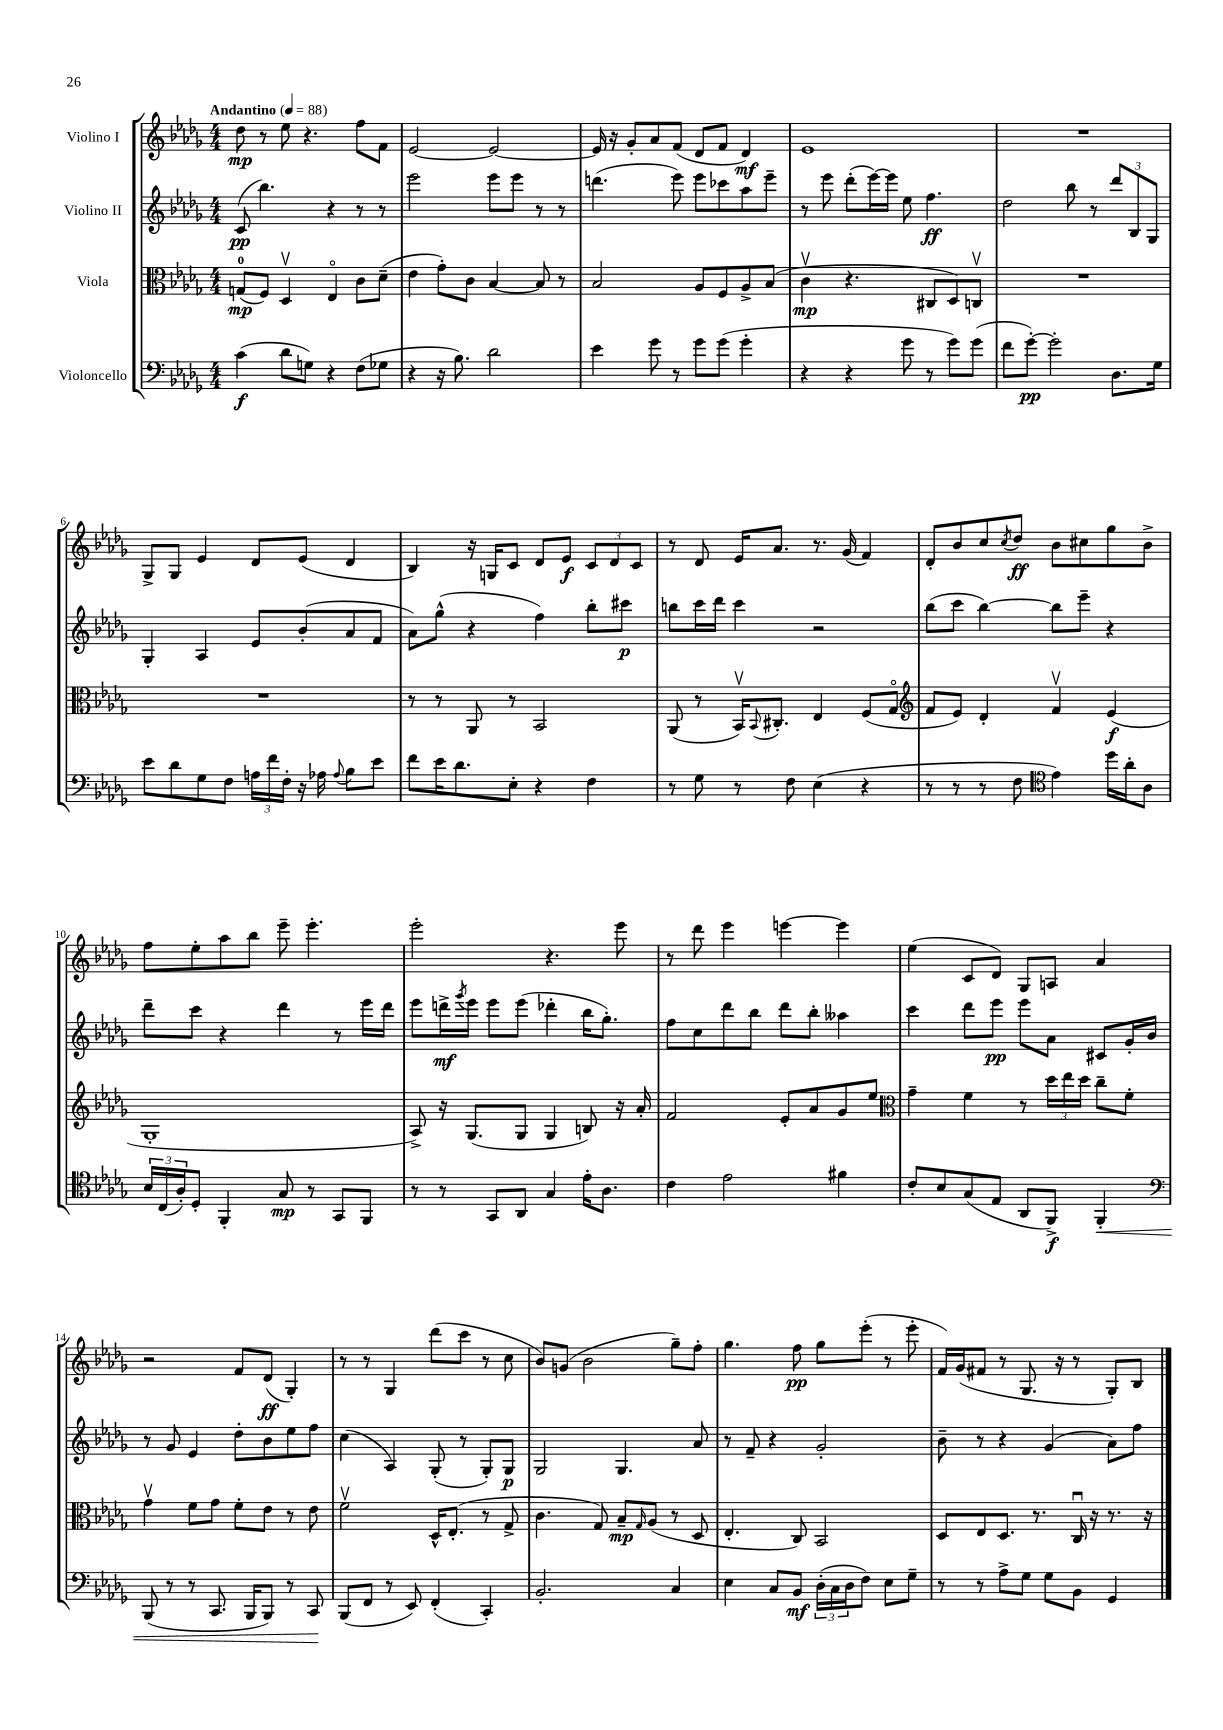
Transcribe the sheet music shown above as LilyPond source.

<<
\new StaffGroup <<
\new Staff = "s0" \with { instrumentName = "Violino I" } {
    \clef treble \key des \major \numericTimeSignature \time 4/4 \tempo "Andantino" 4 = 88
    des''8\mp r8 ees''8 r4. f''8 f'8 |
    ees'2~ ees'2~ |
    ees'16 r16 ges'8-. aes'8 f'8( des'8 f'8 des'4\mf) |
    ees'1 |
    R1 |
    ges8-> ges8 ees'4 des'8 ees'8( des'4 |
    bes4) r16 g16 c'8 des'8 ees'8\f \tuplet 3/2 { c'8 des'8 c'8 } |
    r8 des'8 ees'16 aes'8. r8. ges'16( f'4) |
    des'8-. bes'8 c''8 \acciaccatura { c''8 } des''8\ff bes'8 cis''8 ges''8 bes'8-> |
    f''8 ees''8-. aes''8 bes''8 ees'''8-- ees'''4.-. |
    ees'''2-. r4. ees'''8 |
    r8 des'''8 ees'''4 e'''4~ e'''4 |
    ees''4( c'8 des'8) ges8 a8 aes'4 |
    r2 f'8 des'8\ff( ges4-.) |
    r8 r8 ges4 des'''8( c'''8 r8 c''8 |
    bes'8) g'8( bes'2 ges''8--) f''8-. |
    ges''4. f''8\pp ges''8 ees'''8-.( r8 ees'''8-. |
    f'16) ges'16( fis'8 r8 ges8. r16 r8 ges8-.) bes8 \bar "|." |
}
\new Staff = "s1" \with { instrumentName = "Violino II" } {
    \clef treble \key des \major \numericTimeSignature \time 4/4
    c'8\pp( bes''4.) r4 r8 r8 |
    ees'''2 ees'''8 ees'''8 r8 r8 |
    d'''4.( ees'''8) ees'''8 ces'''8 aes''8 ees'''8-- |
    r8 ees'''8 des'''8-.( ees'''16~) ees'''16 ees''8 f''4.\ff |
    des''2 bes''8 r8 \tuplet 3/2 { des'''8 bes8 ges8 } |
    ges4-. aes4 ees'8 bes'8-.( aes'8 f'8 |
    aes'8) ges''8-^( r4 f''4) bes''8-. cis'''8\p |
    b''8 c'''16 des'''16 c'''4 r2 |
    bes''8( c'''8 bes''4~) bes''8 ees'''8-- r4 |
    des'''8-- c'''8 r4 des'''4 r8 ees'''16 des'''16 |
    ees'''8 d'''16->\mf \acciaccatura { ges'''8 } ees'''16 ees'''8 ees'''8( des'''4-. bes''16 ges''8.-.) |
    f''8 c''8 des'''8 bes''8 des'''8 bes''8-. aeses''4 |
    c'''4 des'''8 ees'''8\pp ees'''8 aes'8 cis'8 ges'16-. bes'16 |
    r8 ges'8 ees'4 des''8-. bes'8 ees''8 f''8 |
    c''4( aes4) ges8-.( r8 ges8-.) ges8\p |
    ges2 ges4. aes'8 |
    r8 f'8-- r4 ges'2-. |
    bes'8-- r8 r4 ges'4( aes'8) f''8 \bar "|." |
}
\new Staff = "s2" \with { instrumentName = "Viola" } {
    \clef alto \key des \major \numericTimeSignature \time 4/4
    g8-0\mp( f8) des4\upbow ees4\flageolet c'8 des'8--( |
    ees'4 ges'8-.) c'8 bes4~ bes8 r8 |
    bes2 aes8 f8 aes8-> bes8( |
    c'4\upbow\mp r4. cis8 des8) c8\upbow |
    R1 |
    R1 |
    r8 r8 aes,8 r8 bes,2 |
    aes,8( r8 bes,16\upbow) \appoggiatura { bes,8 } cis8.-. ees4 f8( ges8\flageolet |
    \clef treble f'8 ees'8) des'4-. f'4\upbow ees'4\f( |
    ges1-. |
    aes8->) r16 ges8.( ges8 ges4 b8) r16 aes'16-. |
    f'2 ees'8-. aes'8 ges'8 ees''8 |
    \clef alto ges'4-- f'4 r8 \tuplet 3/2 { des''16 ees''16 des''16 } c''8-- f'8-. |
    ges'4\upbow f'8 ges'8 f'8-. ees'8 r8 ees'8 |
    f'2\upbow des16-^ ees8.-.( r8 ges8-> |
    c'4. ges8) bes8--\mp \grace { ges16 } aes8( r8 des8 |
    ees4.-. c8) bes,2 |
    des8 ees8 des8. r8. c16\downbow r16 r8. r16 \bar "|." |
}
\new Staff = "s3" \with { instrumentName = "Violoncello" } {
    \clef bass \key des \major \numericTimeSignature \time 4/4
    c'4\f( des'8 g8) r4 f8( ges8 |
    r4 r16 bes8.) des'2 |
    ees'4 ges'8 r8 ges'8 ges'8( ges'4-. |
    r4 r4 ges'8 r8 ges'8) ges'8( |
    f'8 ges'8~-.\pp) ges'2-. des8. ges16 |
    ees'8 des'8 ges8 f8 \tuplet 3/2 { a16 f'16 f16-. } r16 aes16 \appoggiatura { aes8 } bes8 ees'8 |
    f'8 ees'16 des'8. ees8-. r4 f4 |
    r8 ges8 r8 f8 ees4( r4 |
    r8 r8 r8 f8 \clef tenor ees'4) des''16 aes'16-. aes8 |
    \tuplet 3/2 { bes16 c16( aes16-.) } des8-. f,4-. ges8\mp r8 ges,8 f,8 |
    r8 r8 ges,8 aes,8 ges4 ees'16-. aes8. |
    c'4 ees'2 fis'4 |
    c'8-. bes8 ges8( ees8 aes,8 f,8->\f) f,4-.\< |
    \clef bass bes,,8( r8 r8 c,8. bes,,16 bes,,8) r8 c,8\! |
    bes,,8( f,8 r8 ees,8) f,4-.( c,4-.) |
    bes,2.-. c4 |
    ees4 c8 bes,8\mf \tuplet 3/2 { des16-.( c16 des16 } f8) ees8 ges8-- |
    r8 r8 aes8-> ges8 ges8 bes,8 ges,4 \bar "|." |
}
>>
>>
